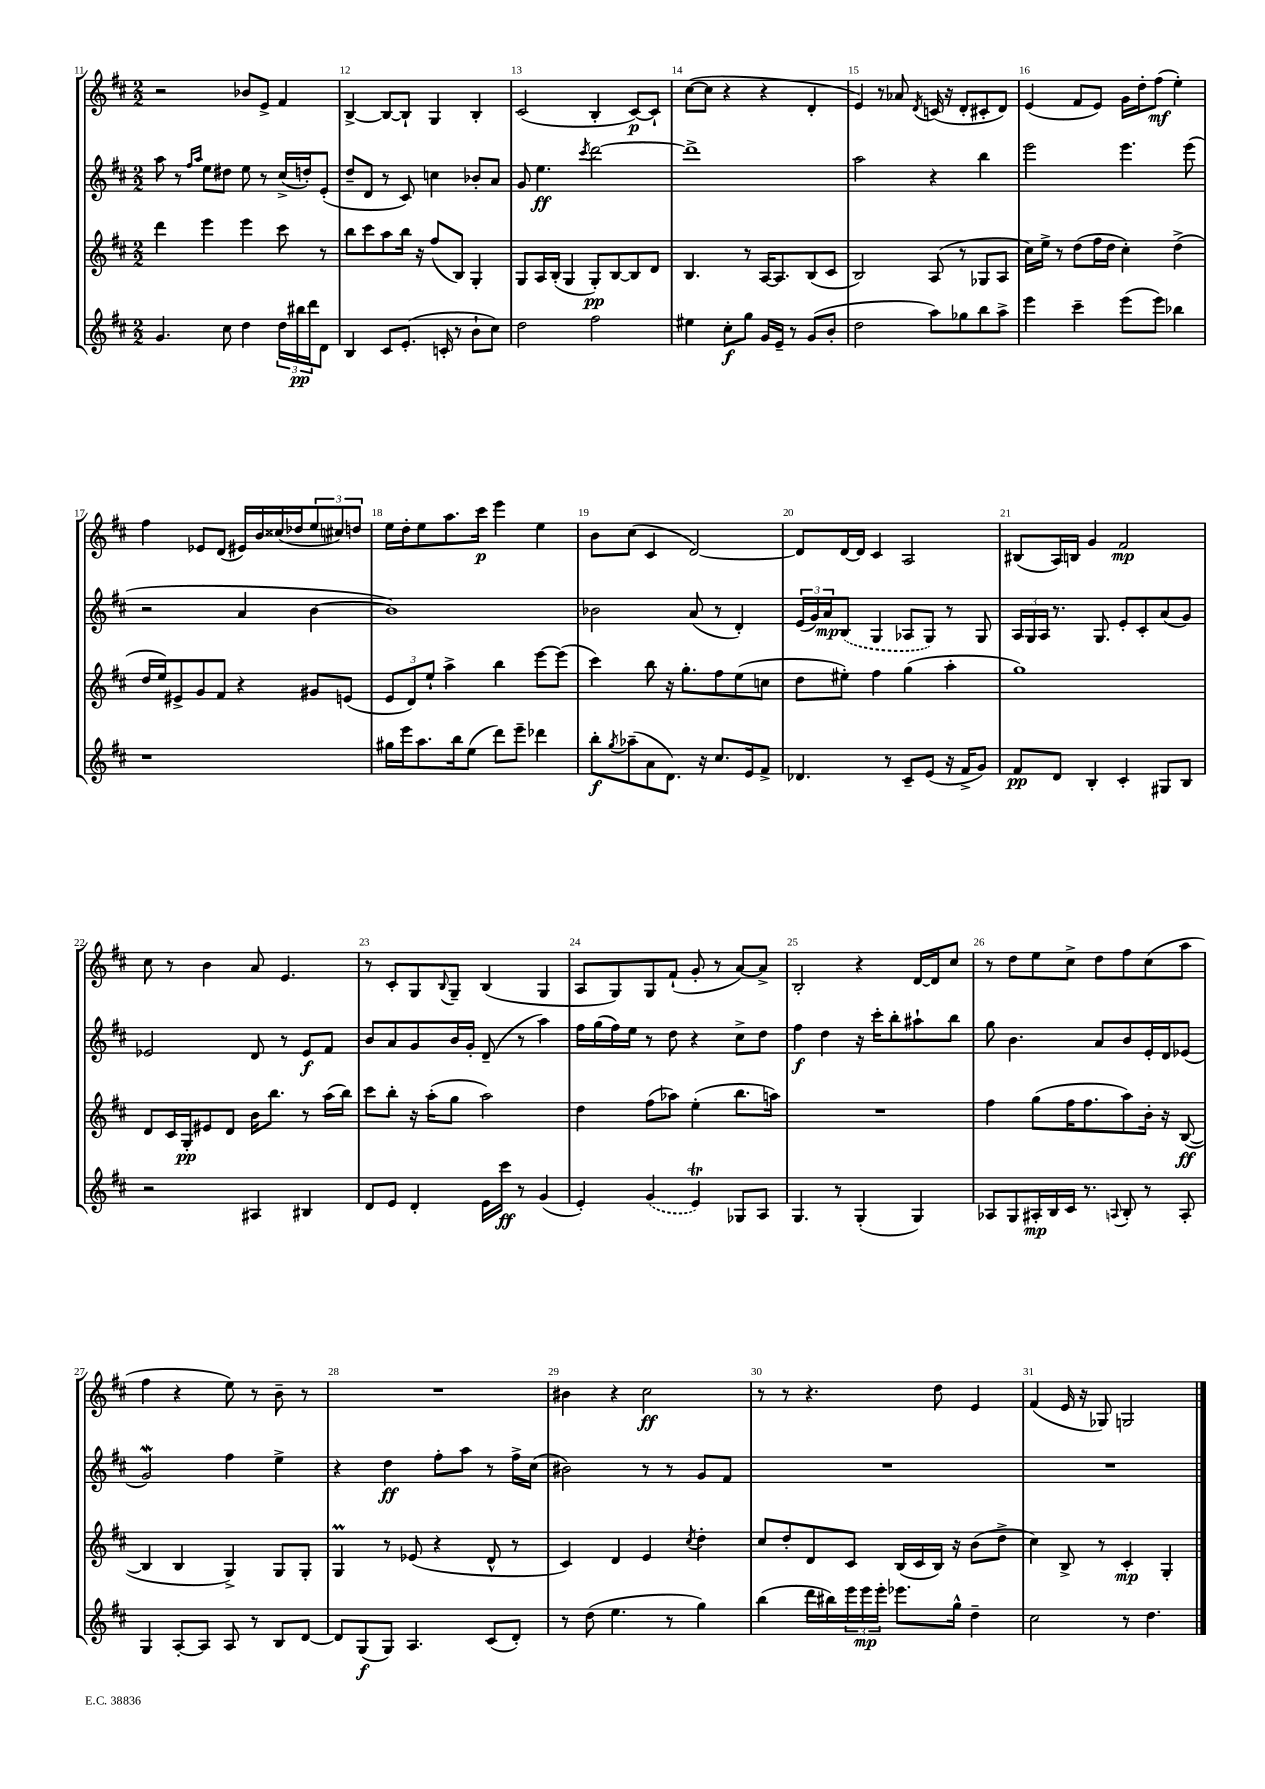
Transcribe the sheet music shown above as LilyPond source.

<<
\new StaffGroup <<
\new Staff = "s0" {
    \clef treble \key d \major \numericTimeSignature \time 2/2
    r2 bes'8 e'8-> fis'4 |
    b4~-> b8~ b8-! g4 b4-. |
    cis'2( b4-. cis'8~\p) cis'8-! |
    cis''8~( cis''8 r4 r4 d'4-. |
    e'4) r8 aes'8 \acciaccatura { d'8 } c'16( r16 d'8-. cis'8-. d'8) |
    e'4( fis'8 e'8) g'16 d''16-. fis''8\mf( e''4-.) |
    fis''4 ees'8 d'8( eis'16) b'16 cisis''16( des''16 \tuplet 3/2 { e''8 cis''8) d''8 } |
    e''16 d''16-. e''8 a''8. cis'''16\p e'''4 e''4 |
    b'8 cis''8( cis'4 d'2~) |
    d'8 d'16~ d'16 cis'4 a2 |
    bis8( a16) b16 g'4 fis'2\mp |
    cis''8 r8 b'4 a'8 e'4. |
    r8 cis'8-. g8 \appoggiatura { b8 } g8-- b4( g4 |
    a8 g8) g8 fis'8-!( g'8-. r8 a'8~) a'8-> |
    b2-. r4 d'16~ d'16 cis''8 |
    r8 d''8 e''8 cis''8-> d''8 fis''8 cis''8( a''8 |
    fis''4 r4 e''8) r8 b'8-- r8 |
    R1 |
    bis'4 r4 cis''2\ff |
    r8 r8 r4. d''8 e'4 |
    fis'4( e'16 r16 ges8) g2 \bar "|." |
}
\new Staff = "s1" {
    \clef treble \key d \major \numericTimeSignature \time 2/2
    a''8 r8 \grace { fis''16 a''16 } e''8 dis''8 e''8 r8 cis''16->( d''16-.) e'8-.( |
    d''8-- d'8 r8 cis'8) c''4 bes'8-. a'8 |
    g'8 e''4.\ff \acciaccatura { cis'''8 } d'''2~ |
    d'''1-> |
    a''2 r4 b''4 |
    e'''2 e'''4. e'''8( |
    r2 a'4 b'4~ |
    b'1) |
    bes'2 a'8( r8 d'4-.) |
    \tuplet 3/2 { e'16( g'16) a'16\mp } \once \slurDashed b8( g4 aes8 g8) r8 g8 |
    \tuplet 3/2 { a16 g16 a16 } r8. g8. e'8-. cis'8-. a'8( g'8) |
    ees'2 d'8 r8 ees'8\f fis'8 |
    b'8 a'8 g'8 b'16 g'16-. d'8--( r8 a''4) |
    fis''16 g''16( fis''16) e''16 r8 d''8 r4 cis''8-> d''8 |
    fis''4\f d''4 r16 cis'''16-. b''8-. ais''8-! b''8 |
    g''8 b'4. a'8 b'8 e'16-. d'16 ees'8( |
    g'2\mordent) fis''4 e''4-> |
    r4 d''4\ff fis''8-. a''8 r8 fis''16-> cis''16( |
    bis'2) r8 r8 g'8 fis'8 |
    R1 |
    R1 \bar "|." |
}
\new Staff = "s2" {
    \clef treble \key d \major \numericTimeSignature \time 2/2
    d'''4 e'''4 e'''4 cis'''8 r8 |
    b''8 cis'''8 a''8 b''16 r16 fis''8( b8) g4-. |
    g8 a16 b16-.( g4 g8-.\pp) b8~ b8 d'8 |
    b4. r8 a16~ a8. b8( cis'8 |
    b2) a8( r8 ges8 a8 |
    cis''16) e''16-> r8 d''8( fis''16 d''16 cis''4-.) d''4->( |
    d''16 e''16) eis'8-> g'8 fis'8 r4 gis'8 e'8( |
    \tuplet 3/2 { e'8 d'8) e''8-! } a''4-> b''4 e'''8~ e'''8( |
    cis'''4) b''8 r16 g''8.-. fis''8 e''8( c''8 |
    d''8 eis''8-.) fis''4 g''4( a''4-. |
    g''1) |
    d'8 cis'16 g16-.\pp eis'8 d'8 b'16 b''8. r8 a''16( b''16) |
    cis'''8 b''8-. r16 a''16-.( g''8 a''2) |
    d''4 fis''8( aes''8) e''4-.( b''8. a''16) |
    R1 |
    fis''4 g''8( fis''16 fis''8. a''8) b'16-. r16 b8~\ff( |
    b4 b4 g4->) g8 g8-. |
    g4\prall r8 ees'8( r4 d'8-^ r8 |
    cis'4) d'4 e'4 \acciaccatura { cis''8 } d''4-. |
    cis''8 d''8-. d'8 cis'8 b16( cis'16 b16) r16 b'8( d''8-> |
    cis''4) b8-> r8 cis'4-.\mp g4-. \bar "|." |
}
\new Staff = "s3" {
    \clef treble \key d \major \numericTimeSignature \time 2/2
    g'4. cis''8 d''4 \tuplet 3/2 { d''16 bis''16\pp d'''16 } d'8 |
    b4 cis'8 e'8.-.( c'16-. r8 b'8-! cis''8) |
    d''2 fis''2 |
    eis''4 cis''8-.\f g''8 g'16 e'16-- r8 g'8( b'8-. |
    d''2 a''8) ges''8 b''8 a''8-> |
    e'''4 cis'''4-- e'''8( e'''8) bes''4 |
    r1 |
    gis''16 e'''16 a''8. b''16 e''8( d'''8) e'''8-- des'''4 |
    b''8-.\f \acciaccatura { g''8 } aes''8--( a'8 d'8.) r16 cis''8. e'16 fis'8-> |
    des'4. r8 cis'8-- e'8( r16 fis'16-> g'8) |
    fis'8\pp d'8 b4-. cis'4-. gis8 b8 |
    r2 ais4 bis4 |
    d'8 e'8 d'4-. e'16 cis'''16\ff r8 g'4( |
    e'4-.) \once \slurDashed g'4( e'4\trill) ges8 a8 |
    g4. r8 g4-.( g4) |
    aes8 g8 ais16-.\mp b16 cis'16 r8. \appoggiatura { a8 } b8-. r8 a8-. |
    g4 a8~-. a8 a8 r8 b8 d'8~ |
    d'8 g8\f( g8) a4. cis'8( d'8-.) |
    r8 d''8( e''4. r8 g''4) |
    b''4( d'''16 bis''16) \tuplet 3/2 { e'''16 e'''16\mp e'''16-. } ees'''8. g''16-^ d''4-- |
    cis''2 r8 d''4. \bar "|." |
}
>>
>>
\layout { \context { \Score currentBarNumber = #11 \override BarNumber.break-visibility = ##(#f #t #t) barNumberVisibility = #all-bar-numbers-visible } }
